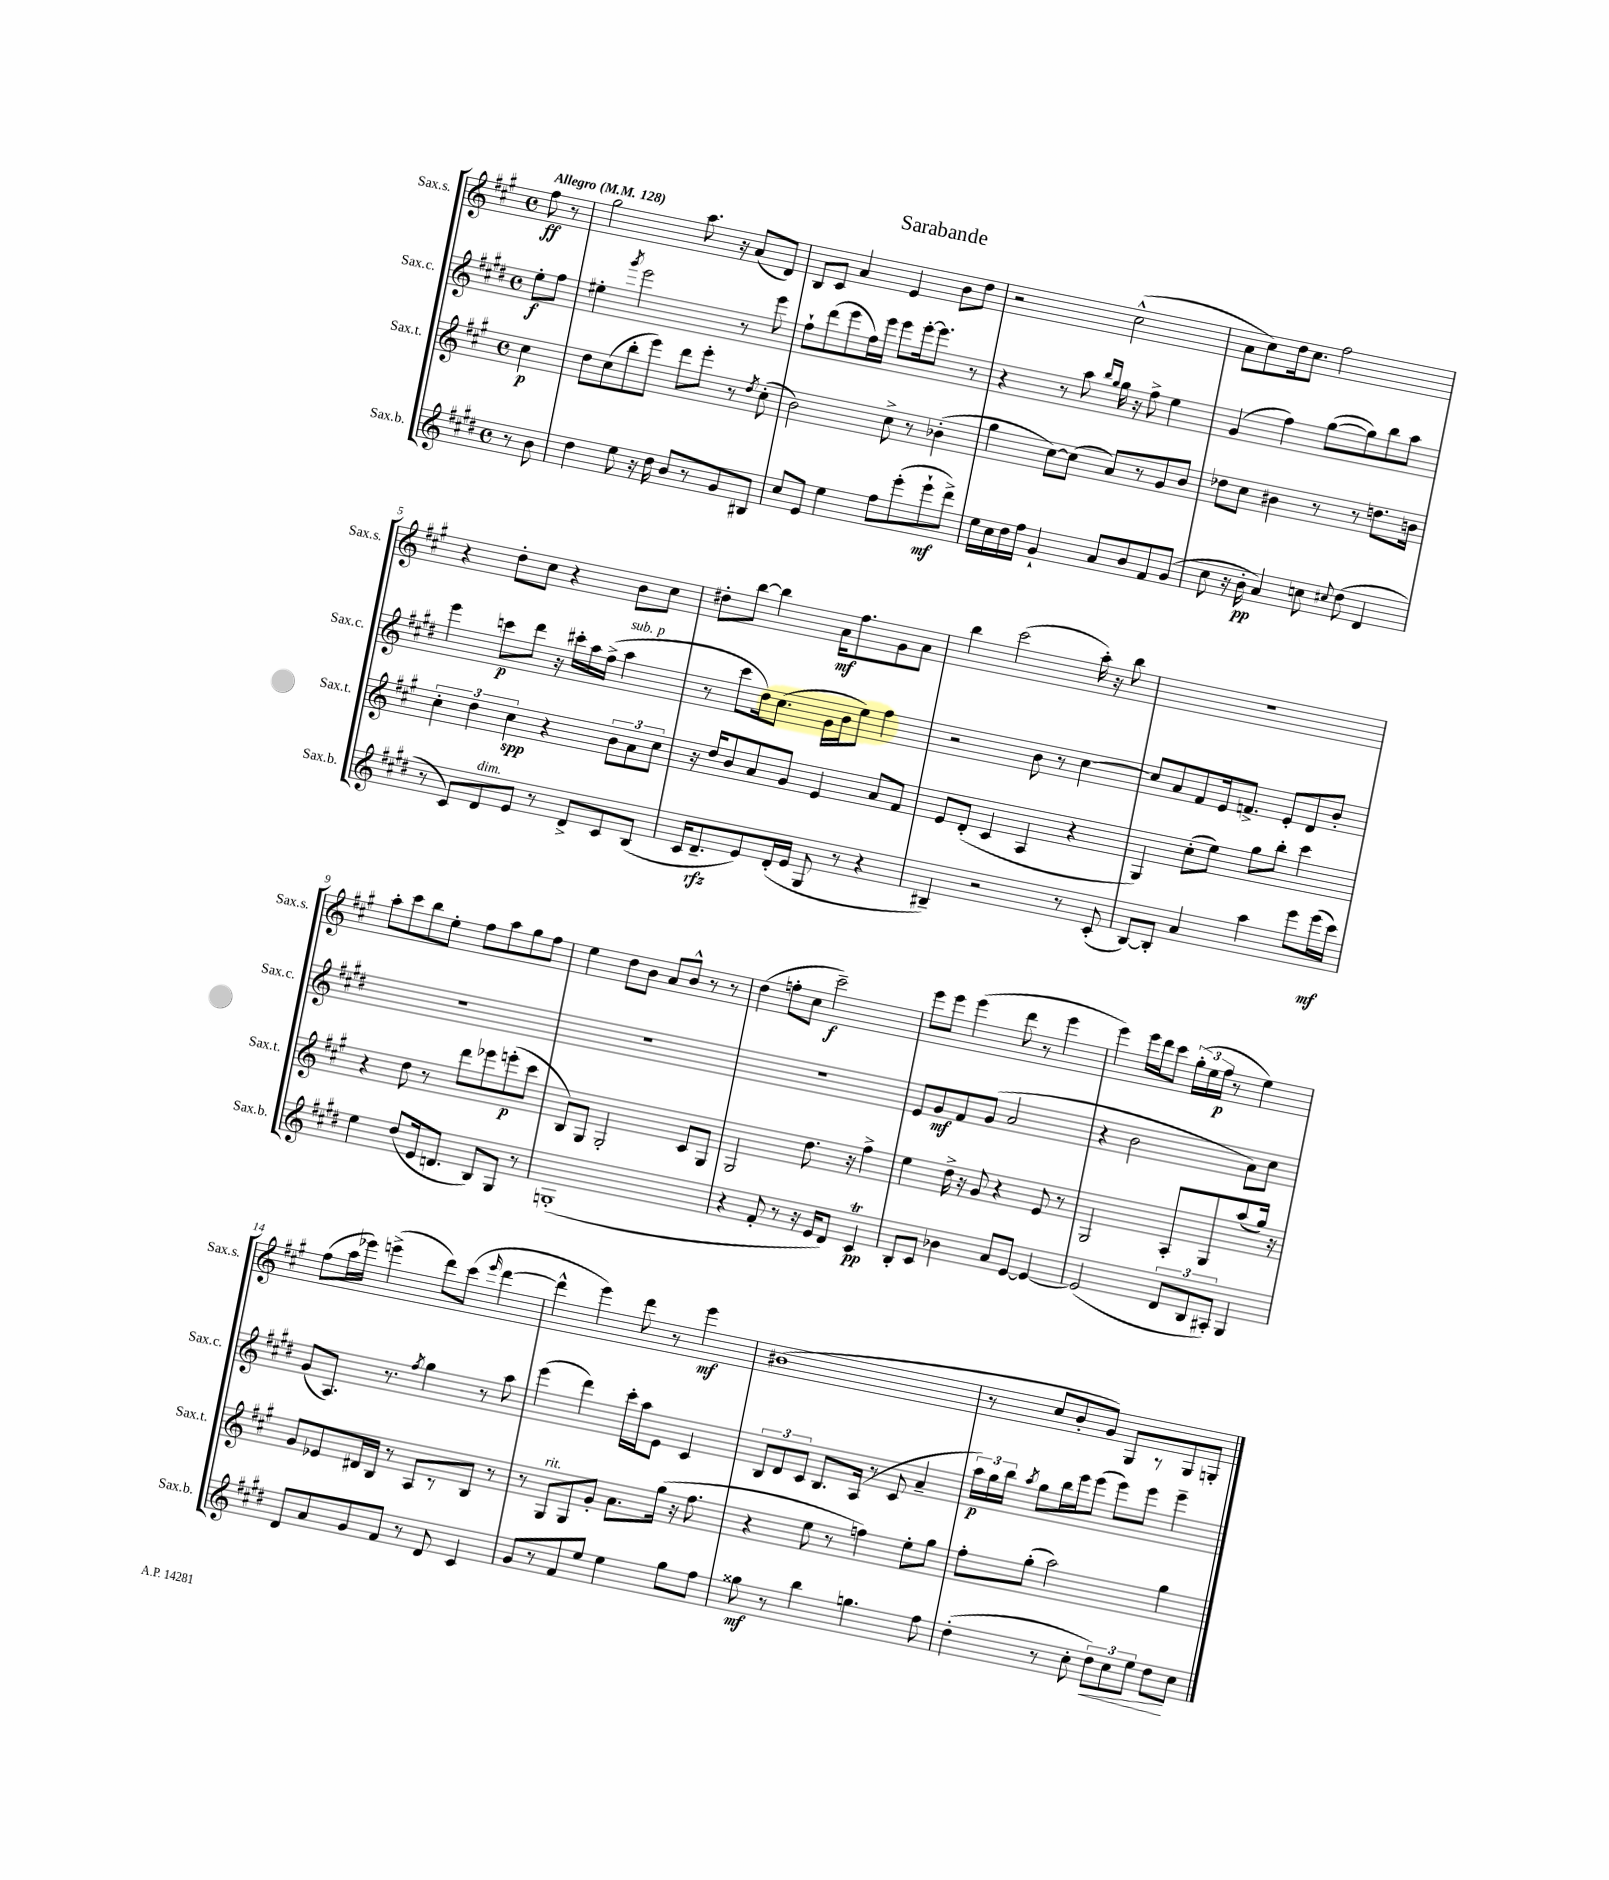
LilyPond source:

\header { title = "Sarabande" }
<<
\new StaffGroup <<
\new Staff = "s0" \with { instrumentName = "Sax.s." shortInstrumentName = "Sax.s." } {
    \clef treble \key a \major \defaultTimeSignature \time 4/4 \partial 4 \tempo "Allegro" 4 = 128
    \autoBeamOff fis''8\ff r8 |
    gis''2 a''8. r16 a'8[( d'8]) |
    b8[ cis'8] a'4 e'4 b'8[ d''8] |
    r2 cis''2-^( |
    a'8[ cis''8) d''16 cis''8.] fis''2 |
    r4 d''8[-. cis''8] r4 b'8[ cis''8] |
    dis''8[-. b''8]~ b''4 a'16[\mf fis''8. gis'8 a'8] |
    b''4 cis'''2( a''16-.) r16 b''8 |
    R1 |
    a''8[-. cis'''8 b''8 e''8]-. fis''8[ a''8 gis''8 fis''8] |
    e''4 d''8[ b'8] a'8[ b'8]-^ r8 r8 |
    d''4( f''8[-. cis''8] cis'''2--\f) |
    e'''8[ e'''8] e'''4( d'''8 r8 e'''4 |
    e'''4) e'''16[ d'''16 cis'''8] \tuplet 3/2 { gis''16[-.( e''16 fis''16]\p } r8 e''4) |
    fis''8[( a''16 ees'''16]) e'''4->( d'''8[) cis'''8]( \grace { e'''16 } d'''4~ |
    d'''4-^ e'''4) d'''8 r8 e'''4\mf |
    bis'1( |
    r8 cis''8[ b'8-. gis'8]) gis8[ r8 gis8 g8]-. \bar "|." |
}
\new Staff = "s1" \with { instrumentName = "Sax.c." shortInstrumentName = "Sax.c." } {
    \clef treble \key e \major \defaultTimeSignature \time 4/4 \partial 4
    \autoBeamOff e''8[-.\f fis''8] |
    eis''4-. \acciaccatura { gis'''8 } e'''2 r8 e'''8 |
    fis''8[-! dis'''8( e'''8 fis''16) e'''16] e'''8[ e'''16~-. e'''8.] r8 |
    r4 r8 a''8 \grace { b''16[ gis''16] } gis''16 r16 fis''8-> e''4 |
    gis'4( fis''4) gis''8[~( gis''8) b''8 a''8] |
    e'''4 c'''8[\p dis'''8] r16 cis'''16[-. a''16 fis''16]->( a''4^\markup { \italic "sub. p" } |
    r8 cis'''8[ dis''16) cis''8.]( gis'16[ b'16 e''8]) fis''4 |
    r2 b'8 r8 cis''4~ |
    cis''8[ a'8 fis'8 e'16 f'8.]-> e'8[-. dis'8 b'8]-. |
    R1 |
    R1 |
    R1 |
    e'8[ gis'8\mf fis'8 gis'8]( a'2 |
    r4 b'2 a'8[) cis''8] |
    gis'8[( a8.]) r8. \acciaccatura { fis''8 } gis''4 r8 a''8 |
    e'''4( dis'''4) cis'''16[-. a''16 e'8] cis'4 |
    \tuplet 3/2 { b8[ dis'8 cis'8] } b8.[ a16]( r8 cis'8 a'4-- |
    \tuplet 3/2 { a''16[\p) gis''16 b''16] } \acciaccatura { a''8 } gis''8[ b''16 e'''16 e'''8]( e'''8[) e'''8] e'''4-- \bar "|." |
}
\new Staff = "s2" \with { instrumentName = "Sax.t." shortInstrumentName = "Sax.t." } {
    \clef treble \key a \major \defaultTimeSignature \time 4/4 \partial 4
    \autoBeamOff cis''4\p |
    d''8[ cis''8( b''8-. e'''8]) d'''8[ e'''8]-. r8 \acciaccatura { d''8 } cis''8-.( |
    b'2) cis''8-> r8 bes'4-.( |
    gis''4 cis''8[~) cis''8]( a'8[) r8 gis'8 b'8] |
    des''8[ cis''8] bis'4 r8 r8 d''8.[ b'16] |
    \tuplet 3/2 { cis''4-. d''4 cis''4\spp } r4 \tuplet 3/2 { b'8[ a'8 cis''8] } |
    r16 d''16[ b'8 a'8 gis'8] e'4 a'8[ fis'8] |
    e'8[ d'8]-.( cis'4 a4 r4 |
    gis4) cis''8[-.( e''8]) gis''8[ b''8]-. cis'''4 |
    r4 d''8 r8 d'''8[ ees'''8 e'''8-.\p( cis'''8] |
    b8[) gis8] gis2-. cis'8[ gis8] |
    gis2 d''8. r16 fis''4-> |
    e''4 d''16-> r16 gis'8 r4 e'8 r8 |
    gis2 a8[-. gis8 a''8( gis''16]) r16 |
    gis'8[ ees'8 dis'16 b16] r8 a8[ r8 b8] r8 |
    r8 gis8[^\markup { \italic "rit." } gis8 gis'8]-. a'8.[ gis''16]( r16 fis''8. |
    r4 e''8 r8 f''4) e''8[-. gis''8] |
    fis''8[-. gis''8]-.( a''2) gis''4 \bar "|." |
}
\new Staff = "s3" \with { instrumentName = "Sax.b." shortInstrumentName = "Sax.b." } {
    \clef treble \key e \major \defaultTimeSignature \time 4/4 \partial 4
    \autoBeamOff r8 b'8 |
    dis''4 e''8 r16 dis''16 b'8[ r8 gis'8 bis8] |
    cis''8[ e'8] e''4 fis''8[ e'''8-.( e'''8-!\mf dis'''8]->) |
    e''16[ cis''16 dis''16 fis''16] gis'4-! a'8[ b'8 fis'8 gis'8]( |
    cis''8 r16 b'16-.\pp a'4) c''8 \appoggiatura { cis''8 } dis''8( dis'4 |
    r8 cis'8[) dis'8^\markup { \italic "dim." } e'8] r8 dis'8[-> cis'8 b8]( |
    cis'16[ dis'8.--\rfz e'8) dis'16-.( e'16] gis8 r8 r4 |
    bis4--) r2 r8 cis'8-.( |
    b8[~) b8]-. a'4 a''4 e'''8[ e'''16\mf( cis'''16]) |
    e''4 dis''8[( e'16 d'8.] b8[) gis8] r8 |
    g1-.( |
    r4 fis'8-. r8 r16 e'16[ dis'8]) cis'4\trill\pp |
    b8[-. cis'8] bes'4 a'8[ e'8]~ e'4~ |
    e'2( \tuplet 3/2 { dis'8[ b8 ais8]-.) } gis4 |
    dis'8[ a'8 gis'8 fis'8] r8 dis'8 cis'4 |
    gis'8[ r8 fis'8 e''8] e''4 gis''8[ fis''8] |
    gisis''8\mf r8 b''4 g''4. fis''8 |
    dis''4-.( r8 cis''8-. \tuplet 3/2 { dis''8[\<) cis''8 e''8] } dis''8[\! cis''8] \bar "|." |
}
>>
>>
